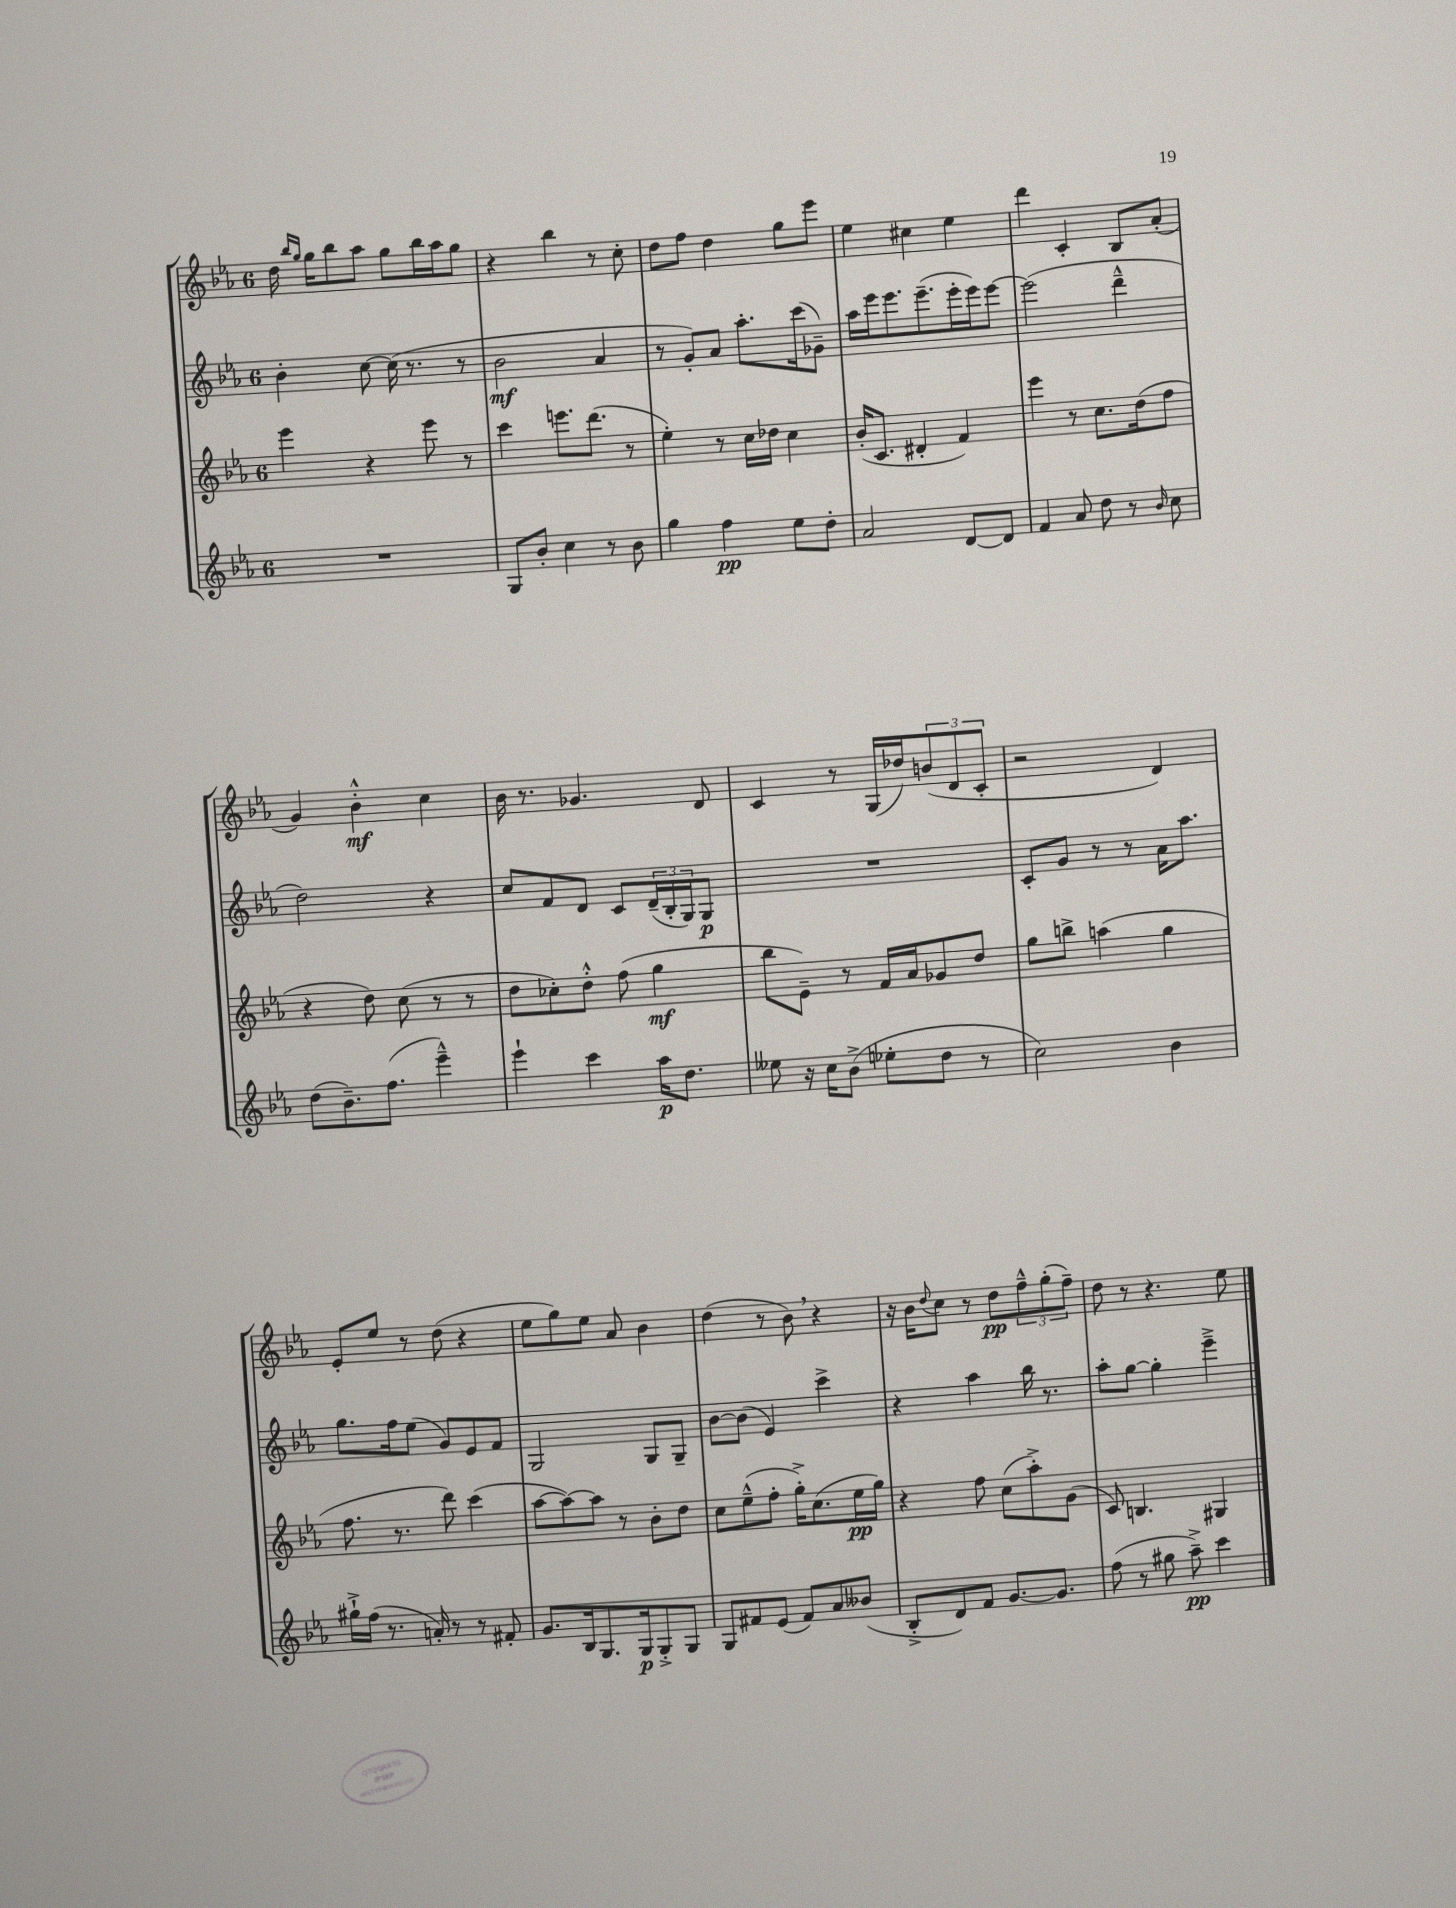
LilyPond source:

<<
\new StaffGroup <<
\new Staff = "s0" {
    \clef treble \key ees \major \once \override Staff.TimeSignature.style = #'single-digit \time 6/8
    d''16 \grace { bes''16 g''16 } g''16 bes''8 aes''8 g''8 bes''16 aes''16 g''8 |
    r4 bes''4 r8 c''8-. |
    d''8 f''8 d''4 g''8 ees'''8 |
    ees''4 cis''4 ees''4 |
    d'''4 c'4-. bes8 aes'8-.( |
    g'4) bes'4-.-^\mf c''4 |
    bes'16 r8. ges'4. d'8 |
    c'4 r8 g16( des''16) \tuplet 3/2 { b'8( d'8 c'8-. } |
    r2 d'4) |
    ees'8-. ees''8 r8 d''8( r4 |
    ees''8 g''8) ees''8 aes'8 bes'4 |
    d''4( r8 bes'8) \breathe r4 |
    r16 bes'16 \appoggiatura { d''8 } c''8 r8 d''8\pp \tuplet 3/2 { f''8---^ g''8-.( f''8--) } |
    d''8 r8 r4. ees''8 \bar "|." |
}
\new Staff = "s1" {
    \clef treble \key ees \major \once \override Staff.TimeSignature.style = #'single-digit \time 6/8
    bes'4-. c''8~ c''16( r8. r8 |
    bes'2\mf aes'4 |
    r8 g'8-.) aes'8 aes''8.-. c'''16( ges'8--) |
    aes''16 ees'''16 ees'''8. ees'''8.--( ees'''16-. ees'''16) ees'''8~ |
    ees'''2( d'''4---^ |
    d''2) r4 |
    c''8 f'8 d'8 c'8 \tuplet 3/2 { d'16--( bes16-. g16) } g8\p |
    R2. |
    c'8-. g'8 r8 r8 aes'16 aes''8. |
    g''8. f''16 ees''8( g'8) ees'8 f'8 |
    g2 g8 g8-- |
    bes'8~ bes'8( ees'4) c'''4-> |
    r4 aes''4 bes''16 r8. |
    aes''8-. g''8~ g''4-. ees'''4---> \bar "|." |
}
\new Staff = "s2" {
    \clef treble \key ees \major \once \override Staff.TimeSignature.style = #'single-digit \time 6/8
    ees'''4 r4 ees'''8 r8 |
    c'''4 e'''8. d'''8.( r8 |
    ees''4-.) r8 c''16 des''16 c''4 |
    bes'16-.( c'8. dis'4-. f'4) |
    ees'''4 r8 c''8. d''16( f''8 |
    r4 d''8) c''8( r8 r8 |
    d''8 ces''8-.) d''8-.-^ f''8( g''4\mf |
    bes''8 ees'8--) r8 f'16 aes'16 ges'8 d''8 |
    g''8 b''8-> a''4( g''4 |
    f''8. r8. d'''8) c'''4( |
    aes''8~ aes''8~) aes''8 r8 bes'8-. d''8 |
    c''8 ees''8---^( f''8-. g''16-.->) c''8.( ees''16\pp g''16) |
    r4 f''8 c''8( aes''8-.->) g'8( |
    c'8) b4. gis4 \bar "|." |
}
\new Staff = "s3" {
    \clef treble \key ees \major \once \override Staff.TimeSignature.style = #'single-digit \time 6/8
    R2. |
    g8 bes'8-. c''4 r8 bes'8 |
    g''4 f''4\pp ees''8 d''8-. |
    aes'2 d'8~ d'8 |
    f'4 aes'8 d''8 r8 \grace { bes'16 } c''8 |
    d''8( bes'8.--) f''8.( ees'''4---^) |
    ees'''4-! c'''4 aes''16\p d''8. |
    eeses''8 r16 c''16 bes'8->( ees''8-. d''8 r8 |
    c''2) bes'4 |
    gis''16-!-> f''16( r8. a'16-.) r8 r8 fis'8-. |
    g'8. bes16 g8. g16\p g8-.-> g8 |
    g8 fis'8 ees'8( fis'8) aes'8 beses'8( |
    bes8-.-> d'8) f'8 g'8.~ g'8. |
    f''8( r8 gis''8 aes''8--->\pp) c'''4 \bar "|." |
}
>>
>>
\layout { \context { \Score \remove "Bar_number_engraver" } }
